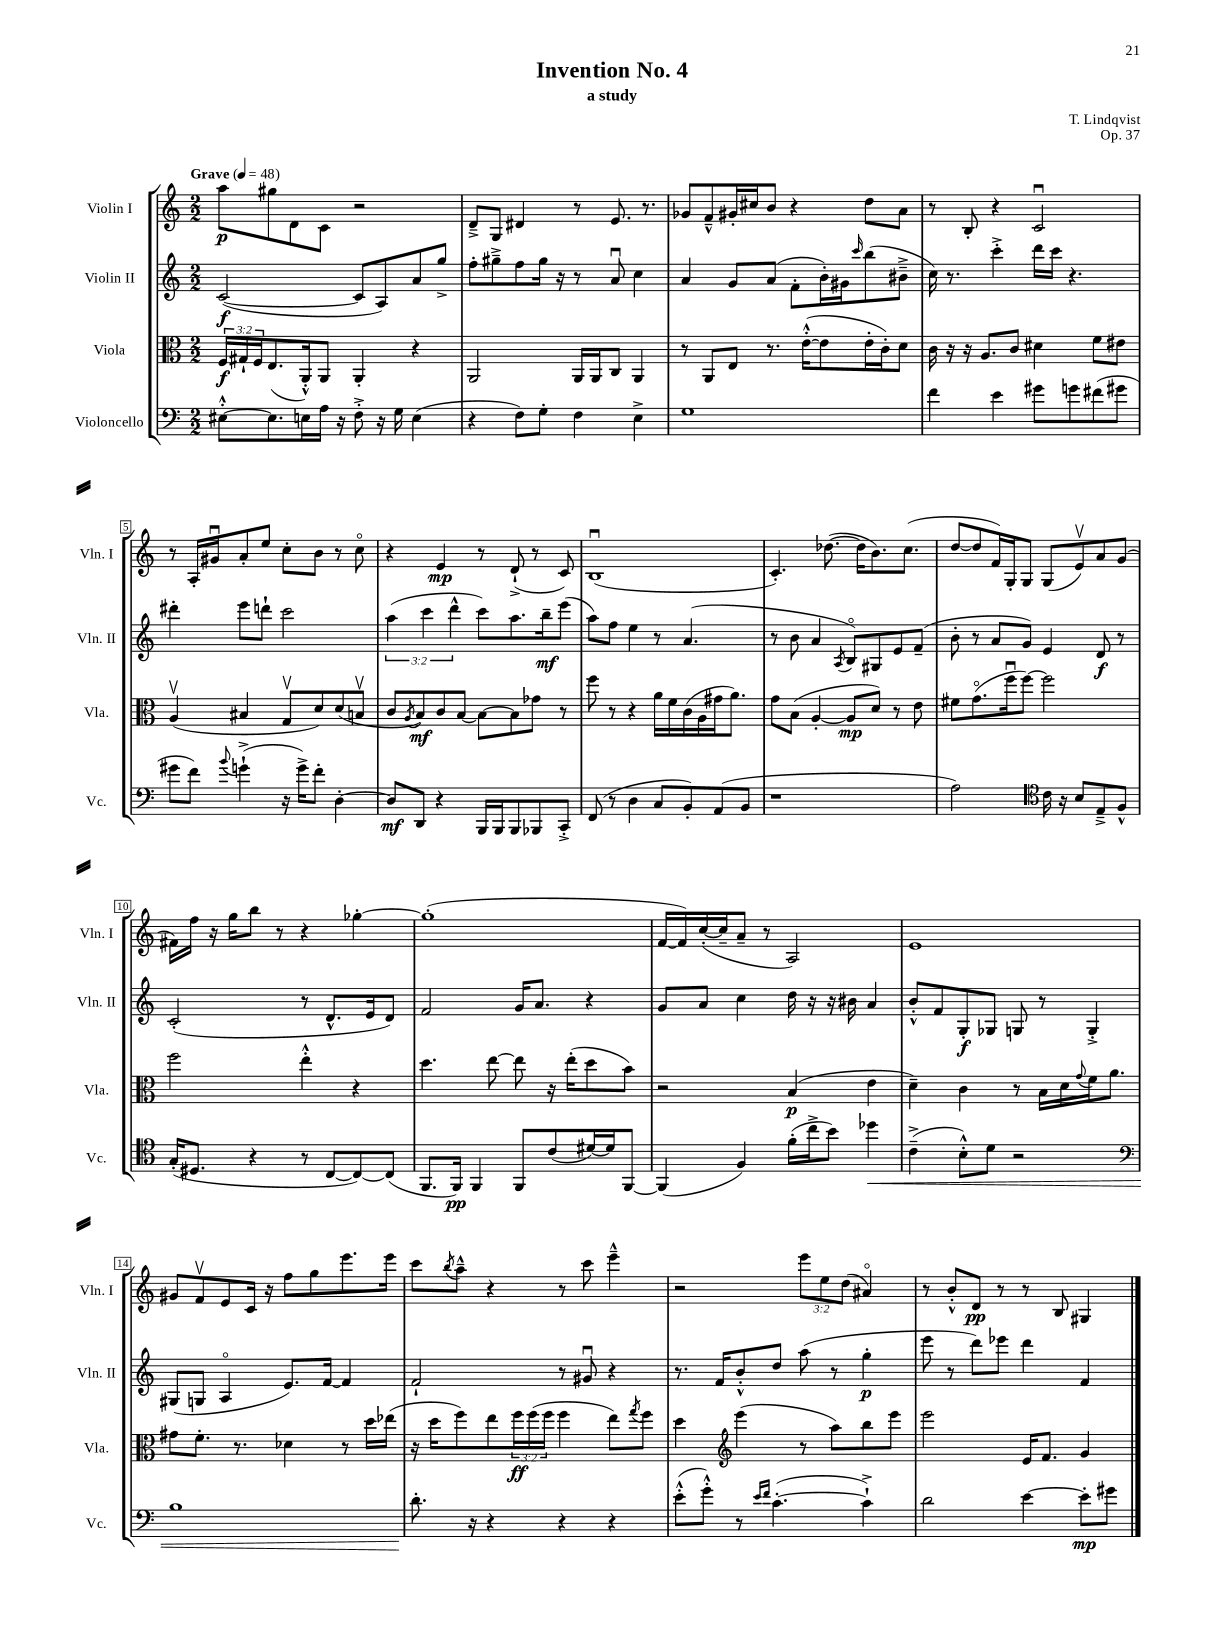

**kern	**kern	**kern	**kern
*staff4	*staff3	*staff2	*staff1
*clefF4	*clefC3	*clefG2	*clefG2
*k[]	*k[]	*k[]	*k[]
*M2/2	*M2/2	*M2/2	*M2/2
*MM48	*MM48	*MM48	*MM48
[8E#'^^\L	24F/LL	([2c/	8aa\L
.	24G#`/	.	.
.	24F/J	.	.
8.E#\]	(8.E/	.	8gg#\
.	.	.	8d\
16E\L	16AA'^^/k)	.	.
16A\JJ	8AA/J	.	8c\J
16r	.	.	.
8F'^\	4AA'/	8c/]L	2r
16r	.	8A/)	.
16G\	.	.	.
(4E\	4r	8a/	.
.	.	8gg^/J	.
=	=	=	=
4r	2AA/	8ff'\L	8d~^/L
.	.	8gg#~^\	8G/J
8F\L)	.	8ff\	4d#/
8G'\J	.	16gg#\Jk	.
.	.	16r	.
4F\	16AA/LL	8r	8r
.	16AA/J	.	.
.	8C/J	8au/	8.e/
4E^\	4AA/	4cc\	.
.	.	.	8.r
=	=	=	=
1G	8r	4a/	8g-/L
.	8AA/L	.	8f~^^/
.	8E/J	8g/L	16g#'/L
.	.	.	16cc#/J
.	8.r	(8a/J	8b/J
.	.	8f'\L	4r
.	([16e'^^\LK	.	.
.	8e\]	16b'\L)	.
.	.	16g#\J	.
.	.	16qqccc/	.
.	16e'\L	(8bb\	8dd\L
.	16c'\J)	.	.
.	8d\J	8b#~^\J	8a\J
=	=	=	=
4f\	16c\	16cc\)	8r
.	16r	8.r	.
.	16r	.	8B'/
.	8.A/L	.	.
4e\	.	4ccc'^\	4r
.	8c/J	.	.
8g#\L	4d#\	16ddd\LL	2cu/
.	.	16ccc\JJ	.
8g\	.	4.r	.
(8f#\	8f\L	.	.
8g#\J	8e#\J	.	.
=	=	=	=
8g#\L	(4Av/	4ddd#'\	8r
8f\J)	.	.	16A'/LL
.	.	.	16g#u/J
8qqb/	.	.	.
(4g`^\	4B#/	8eee\L	8a'/
.	.	8ddd`\J	8ee/J
16r	8Gv/L	2ccc\	8cc'\L
16g^\LK)	.	.	.
8f'\J	8d/)	.	8b\J
[4D'\	(8d/	.	8r
.	8Bv/J	.	8cco\
=	=	=	=
8D/]L	8c/L	(6aa\	4r
.	8qA/	.	.
8DD/J	8B/)	.	.
.	.	6ccc\	.
4r	8c/	.	4e/
.	.	6ddd^^\	.
.	[8B/J	.	.
16BBB/LL	8B\_L	8ccc\L)	8r
16BBB/J	.	.	.
8BBB/	8B\]	8.aa\	(8d`^/
8BBB-/	8g-\J	.	8r
.	.	16bb~\k	.
8CC'^/J	8r	(8eee\J	8c/)
=	=	=	=
(8FF/	8ff\	8aa\L)	(1Bu
8r	8r	8ff\J	.
4D\	4r	4ee\	.
8C/L	16a\LL	8r	.
.	16f\	.	.
8BB'/)	(16c\	(4.a/	.
.	16A\	.	.
(8AA/	16g#\J	.	.
.	8.a\J)	.	.
8BB/J	.	.	.
=	=	=	=
1r	8g\L	8r	4.c'/)
.	(8B\J	8b\	.
.	[4A'/	4a/	.
.	.	.	([8.dd-\
.	.	8qA/	.
.	8A/]L	8Bo/L)	.
.	.	.	16dd-\]LK
.	8d/J)	8G#/	8.b\)
.	8r	8e/	.
.	.	.	(8.cc\J
.	8e\	(8f~/J	.
=	=	=	=
2A\)	8f#\L	8b'\	[8dd/L
.	(8.go\	8r	8dd/]
.	.	8a/L	16f/L)
.	16ffu\k	.	16G'/J
.	[8ff\J)	8g/J)	8G/J
*clefC4	*	*	*
16c\	2ff\]	4e/	(8G/L
16r	.	.	.
8B/L	.	.	8ev/)
8E~^/	.	8d/	8a/
8F^^/J	.	8r	(8g/J
=	=	=	=
(16G'/LK	2ff\	(2c'/	16f#\LL)
8.D#/J	.	.	16ff\JJ
.	.	.	16r
.	.	.	16gg\LK
4r	.	.	8bb\J
.	.	.	8r
8r	4ee'^^\	8r	4r
[8C/L	.	8.d^^/L	.
8C/_)	4r	.	[4gg-'\
.	.	16e/k	.
(8C/]J	.	8d/J)	.
=	=	=	=
8.FF/L	4.dd\	2f/	(1gg-']
16FF/Jk)	.	.	.
4FF/	.	.	.
.	[8ee\	.	.
8FF/L	8ee\]	16g/LK	.
.	.	8.a/J	.
(8c/	16r	.	.
.	(16ee'\LK	.	.
[16d#/L)	8dd\	4r	.
16d#/]J	.	.	.
[8FF/J	8b\J)	.	.
=	=	=	=
(4FF/]	2r	8g/L	[16f/LL
.	.	.	16f/])
.	.	8a/J	([16cc'/
.	.	.	16cc~/]J
4F/)	.	4cc\	8a~/J
.	.	.	8r
(16f'\LL	(4B/	16dd\	2A/)
16cc^\J	.	16r	.
8b\J)	.	16r	.
.	.	16b#\	.
4dd-\	4e\	4a/	.
=	=	=	=
(4c~^\	4d~\)	8b'^^/L	1e
.	.	8f/	.
8B'^^\L)	4c\	8G'/	.
8d\J	.	8G-/J	.
2r	8r	8G/	.
.	16B\LL	8r	.
.	16d\	.	.
.	8qqg/	.	.
.	16f\J	4G'^/	.
.	8.a\J	.	.
=	=	=	=
*clefF4	*	*	*
1B	8g#\L	(8G#/L	8g#/L
.	8.f'\J	8G/J	8fv/
.	.	4Ao/	8e/
.	8.r	.	.
.	.	.	16c/Jk
.	.	.	16r
.	4d-\	8.e/L)	8ff\L
.	.	.	8gg\
.	.	[16f/Jk	.
.	8r	4f/]	8.eee\
.	16dd\LL	.	.
.	(16ee-\JJ	.	16eee\Jk
=	=	=	=
8.d'\	16r	2f`/	8ccc\L
.	16dd\LK	.	.
.	.	.	8qbb/
.	8ff\)	.	8aa~^^\J
16r	.	.	.
4r	8ee\	.	4r
.	24ff\L	.	.
.	(24ff\	.	.
.	24ff\JJ	.	.
4r	4ff\	8r	8r
.	.	8g#u/	8ccc\
4r	8ee\L)	4r	4eee~^^\
.	8qgg/	.	.
.	8ff\J	.	.
=	=	=	=
(8e'^^\L	4dd\	8.r	2r
8g'^^\J)	.	.	.
.	.	16f/LK	.
*	*clefG2	*	*
8r	(4eee\	8b'^^/	.
16qqe/LL	.	.	.
16qqf/JJ	.	.	.
([4.c'\	.	8dd/J	.
.	8r	(8aa\	12eee\L
.	.	.	12ee\
.	8aa\L)	8r	.
.	.	.	(12dd\J
4c`^\])	8bb\	4gg'\	4a#o/)
.	8eee\J	.	.
=	=	=	=
2d\	2eee\	8eee\	8r
.	.	8r	8b'^^/L
.	.	8ddd\L)	8d/J
.	.	8eee-\J	8r
[4e\	16e/LK	4ddd\	8r
.	8.f/J	.	.
.	.	.	8B/
8e'\]L	4g/	4f/	4G#/
8g#\J	.	.	.
==	==	==	==
*-	*-	*-	*-
